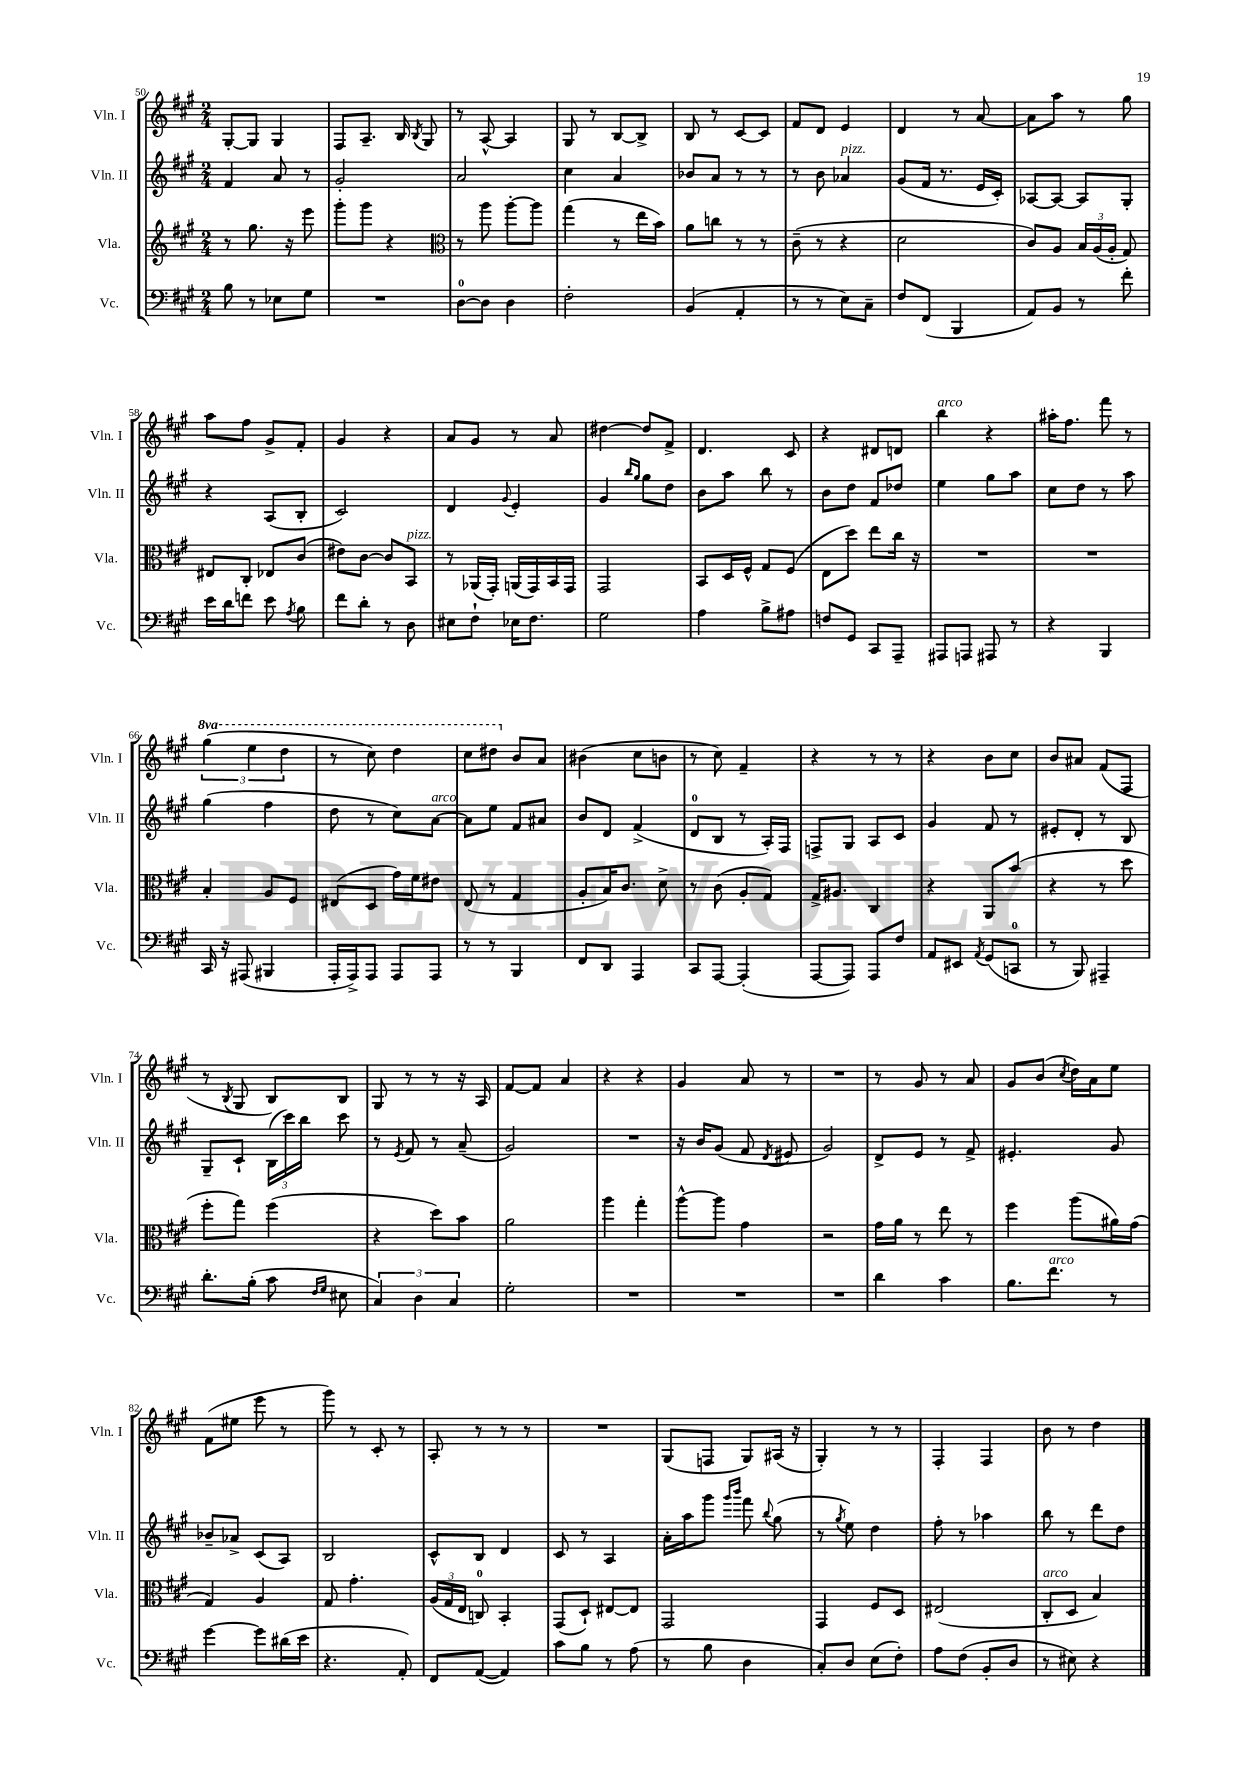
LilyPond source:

<<
\new StaffGroup <<
\new Staff = "s0" \with { instrumentName = "Vln. I" shortInstrumentName = "Vln. I" } {
    \clef treble \key a \major \numericTimeSignature \time 2/4 \set Staff.ottavationMarkups = #ottavation-simple-ordinals
    \autoBeamOff gis8[~-. gis8] gis4 |
    fis8[ a8.]-- b16 \acciaccatura { b8 } gis8 |
    r8 a8~-^ a4 |
    gis8 r8 b8[~ b8]-> |
    b8 r8 cis'8[~ cis'8] |
    fis'8[ d'8] e'4 |
    d'4 r8 a'8~ |
    a'8[ a''8] r8 gis''8 |
    a''8[ fis''8] gis'8[-> fis'8]-. |
    gis'4 r4 |
    a'8[ gis'8] r8 a'8 |
    dis''4~ dis''8[ fis'8]-> |
    d'4. cis'8 |
    r4 dis'8[ d'8] |
    b''4^\markup { \italic "arco" } r4 |
    ais''16[-. fis''8.] fis'''8 r8 |
    \tuplet 3/2 { \ottava #1 gis'''4( e'''4 d'''4 } |
    r8 cis'''8) d'''4 |
    cis'''8[ dis'''8] \ottava #0 b'8[ a'8] |
    bis'4( cis''8[ b'8] |
    r8 cis''8) fis'4-- |
    r4 r8 r8 |
    r4 b'8[ cis''8] |
    b'8[ ais'8] fis'8[( fis8] |
    r8 \acciaccatura { b8 } gis8 b8[) b8] |
    gis8 r8 r8 r16 a16 |
    fis'8[~ fis'8] a'4 |
    r4 r4 |
    gis'4 a'8 r8 |
    R2 |
    r8 gis'8 r8 a'8 |
    gis'8[ b'8]( \acciaccatura { cis''8 } d''16[) a'16 e''8] |
    fis'8[( eis''8] e'''8 r8 |
    gis'''8) r8 cis'8-. r8 |
    a8-. r8 r8 r8 |
    R2 |
    gis8[( f8] gis8[) ais16]( r16 |
    gis4-.) r8 r8 |
    fis4-. fis4 |
    b'8 r8 d''4 \bar "|." |
}
\new Staff = "s1" \with { instrumentName = "Vln. II" shortInstrumentName = "Vln. II" } {
    \clef treble \key a \major \numericTimeSignature \time 2/4
    \autoBeamOff fis'4 a'8 r8 |
    gis'2-. |
    a'2 |
    cis''4 a'4 |
    bes'8[ a'8] r8 r8 |
    r8 b'8 aes'4^\markup { \italic "pizz." } |
    gis'8[( fis'16] r8. e'16[ cis'16]-.) |
    aes8[~ aes8]~ aes8[ gis8]-. |
    r4 a8[( b8]-. |
    cis'2) |
    d'4 \appoggiatura { gis'8 } e'4-. |
    gis'4 \grace { b''16[ gis''16] } gis''8[ d''8] |
    b'8[ a''8] b''8 r8 |
    b'8[ d''8] fis'8[ des''8] |
    e''4 gis''8[ a''8] |
    cis''8[ d''8] r8 a''8 |
    gis''4( fis''4 |
    d''8 r8 cis''8[) a'8]~^\markup { \italic "arco" } |
    a'8[ e''8] fis'8[ ais'8] |
    b'8[ d'8] fis'4->( |
    d'8[-0 b8] r8 a16[-.) fis16] |
    f8[-> gis8] a8[ cis'8] |
    gis'4 fis'8 r8 |
    eis'8[-. d'8]-. r8 b8 |
    gis8[-- cis'8]-! \tuplet 3/2 { b16[( cis'''16) b''16] } cis'''8 |
    r8 \acciaccatura { e'8 } fis'8 r8 a'8--( |
    gis'2) |
    R2 |
    r16 b'16[ gis'8]( fis'8 \acciaccatura { d'8 } eis'8 |
    gis'2) |
    d'8[-> e'8] r8 fis'8-> |
    eis'4.-. gis'8 |
    bes'8[-- aes'8]-> cis'8[( a8]) |
    b2 |
    cis'8[-^ b8] d'4 |
    cis'8 r8 a4 |
    a'16[-. a''16 gis'''8] \grace { gis'''16[ b'''16] } fis'''8 \appoggiatura { b''8 } gis''8( |
    r8 \acciaccatura { gis''8 } e''8) d''4 |
    fis''8-. r8 aes''4 |
    b''8 r8 d'''8[ d''8] \bar "|." |
}
\new Staff = "s2" \with { instrumentName = "Vla." shortInstrumentName = "Vla." } {
    \clef treble \key a \major \numericTimeSignature \time 2/4
    \autoBeamOff r8 gis''8. r16 e'''8 |
    gis'''8[-. gis'''8] r4 |
    \clef alto r8 a''8 a''8[~-. a''8] |
    gis''4( r8 e''16[ b'16]) |
    a'8[ c''8] r8 r8 |
    cis'8--( r8 r4 |
    d'2 |
    cis'8[) a8] \tuplet 3/2 { b16[ a16( a16]-. } gis8) |
    eis8[ cis8]-. ees8[ cis'8]( |
    eis'8[) cis'8]~ cis'8[ b,8]^\markup { \italic "pizz." } |
    r8 aes,16[( gis,16]-.) a,16[( gis,16) b,16 gis,16] |
    gis,2 |
    b,8[ d16 fis16]-^ gis8[ fis8]( |
    e8[ d''8]) e''8[ cis''16] r16 |
    R2 |
    R2 |
    b4-. a8[ fis8] |
    eis8[( d8] gis'16[) fis'16 eis'8] |
    e8( r8 gis4 |
    a8[-. b16) cis'8.] d'8-> |
    r8 cis'8( a8[-. gis8]) |
    gis16[-> ais8.] cis4 |
    r4 a,8[ b'8]( |
    r4 r8 d''8 |
    fis''8[-. gis''8]) fis''4( |
    r4 d''8[) b'8] |
    a'2 |
    a''4 gis''4-. |
    a''8[~-^ a''8] gis'4 |
    r2 |
    gis'16[ a'16] r8 e''8 r8 |
    fis''4 a''8[( ais'16) gis'16]( |
    gis4) a4 |
    gis8 gis'4.-. |
    \tuplet 3/2 { a16[( gis16 e16] } c8-0) b,4-. |
    gis,8[( d8]-!) eis8[~ eis8] |
    gis,2 |
    gis,4 fis8[ d8] |
    eis2( |
    cis8[-.^\markup { \italic "arco" } d8] b4) \bar "|." |
}
\new Staff = "s3" \with { instrumentName = "Vc." shortInstrumentName = "Vc." } {
    \clef bass \key a \major \numericTimeSignature \time 2/4
    \autoBeamOff b8 r8 ees8[ gis8] |
    R2 |
    d8[-0~ d8] d4 |
    fis2-. |
    b,4( a,4-. |
    r8 r8 e8[) cis8]-- |
    fis8[ fis,8]( b,,4 |
    a,8[) b,8] r8 fis'8-. |
    e'16[ d'16 f'8] e'8 \acciaccatura { a8 } b8 |
    fis'8[ d'8]-. r8 d8 |
    eis8[ fis8]-! ees16[ fis8.] |
    gis2 |
    a4 b8[-> ais8] |
    f8[ gis,8] cis,8[ a,,8]-- |
    ais,,8[ a,,8] ais,,8 r8 |
    r4 b,,4 |
    cis,16 r16 ais,,8( bis,,4 |
    a,,16[-. a,,16->) a,,8] a,,8[ a,,8] |
    r8 r8 b,,4 |
    fis,8[ d,8] a,,4 |
    cis,8[ a,,8]~ a,,4-.( |
    a,,8[~ a,,8]) a,,8[ fis8] |
    a,8[ eis,8] \acciaccatura { a,8 } gis,8[( c,8]-0 |
    r8 b,,8) ais,,4-- |
    d'8.[-. b16]-.( cis'8 \grace { fis16[ gis16] } eis8 |
    \tuplet 3/2 { cis4) d4 cis4 } |
    gis2-. |
    R2 |
    R2 |
    R2 |
    d'4 cis'4 |
    b8.[ fis'8.]^\markup { \italic "arco" } r8 |
    gis'4~ gis'8[ dis'16( e'16] |
    r4. a,8-.) |
    fis,8[ a,8]~( a,4) |
    cis'8[ b8] r8 a8( |
    r8 b8 d4 |
    cis8[-.) d8] e8[( fis8]-.) |
    a8[ fis8]( b,8[-. d8] |
    r8 eis8) r4 \bar "|." |
}
>>
>>
\layout { \context { \Score currentBarNumber = #50 } }
